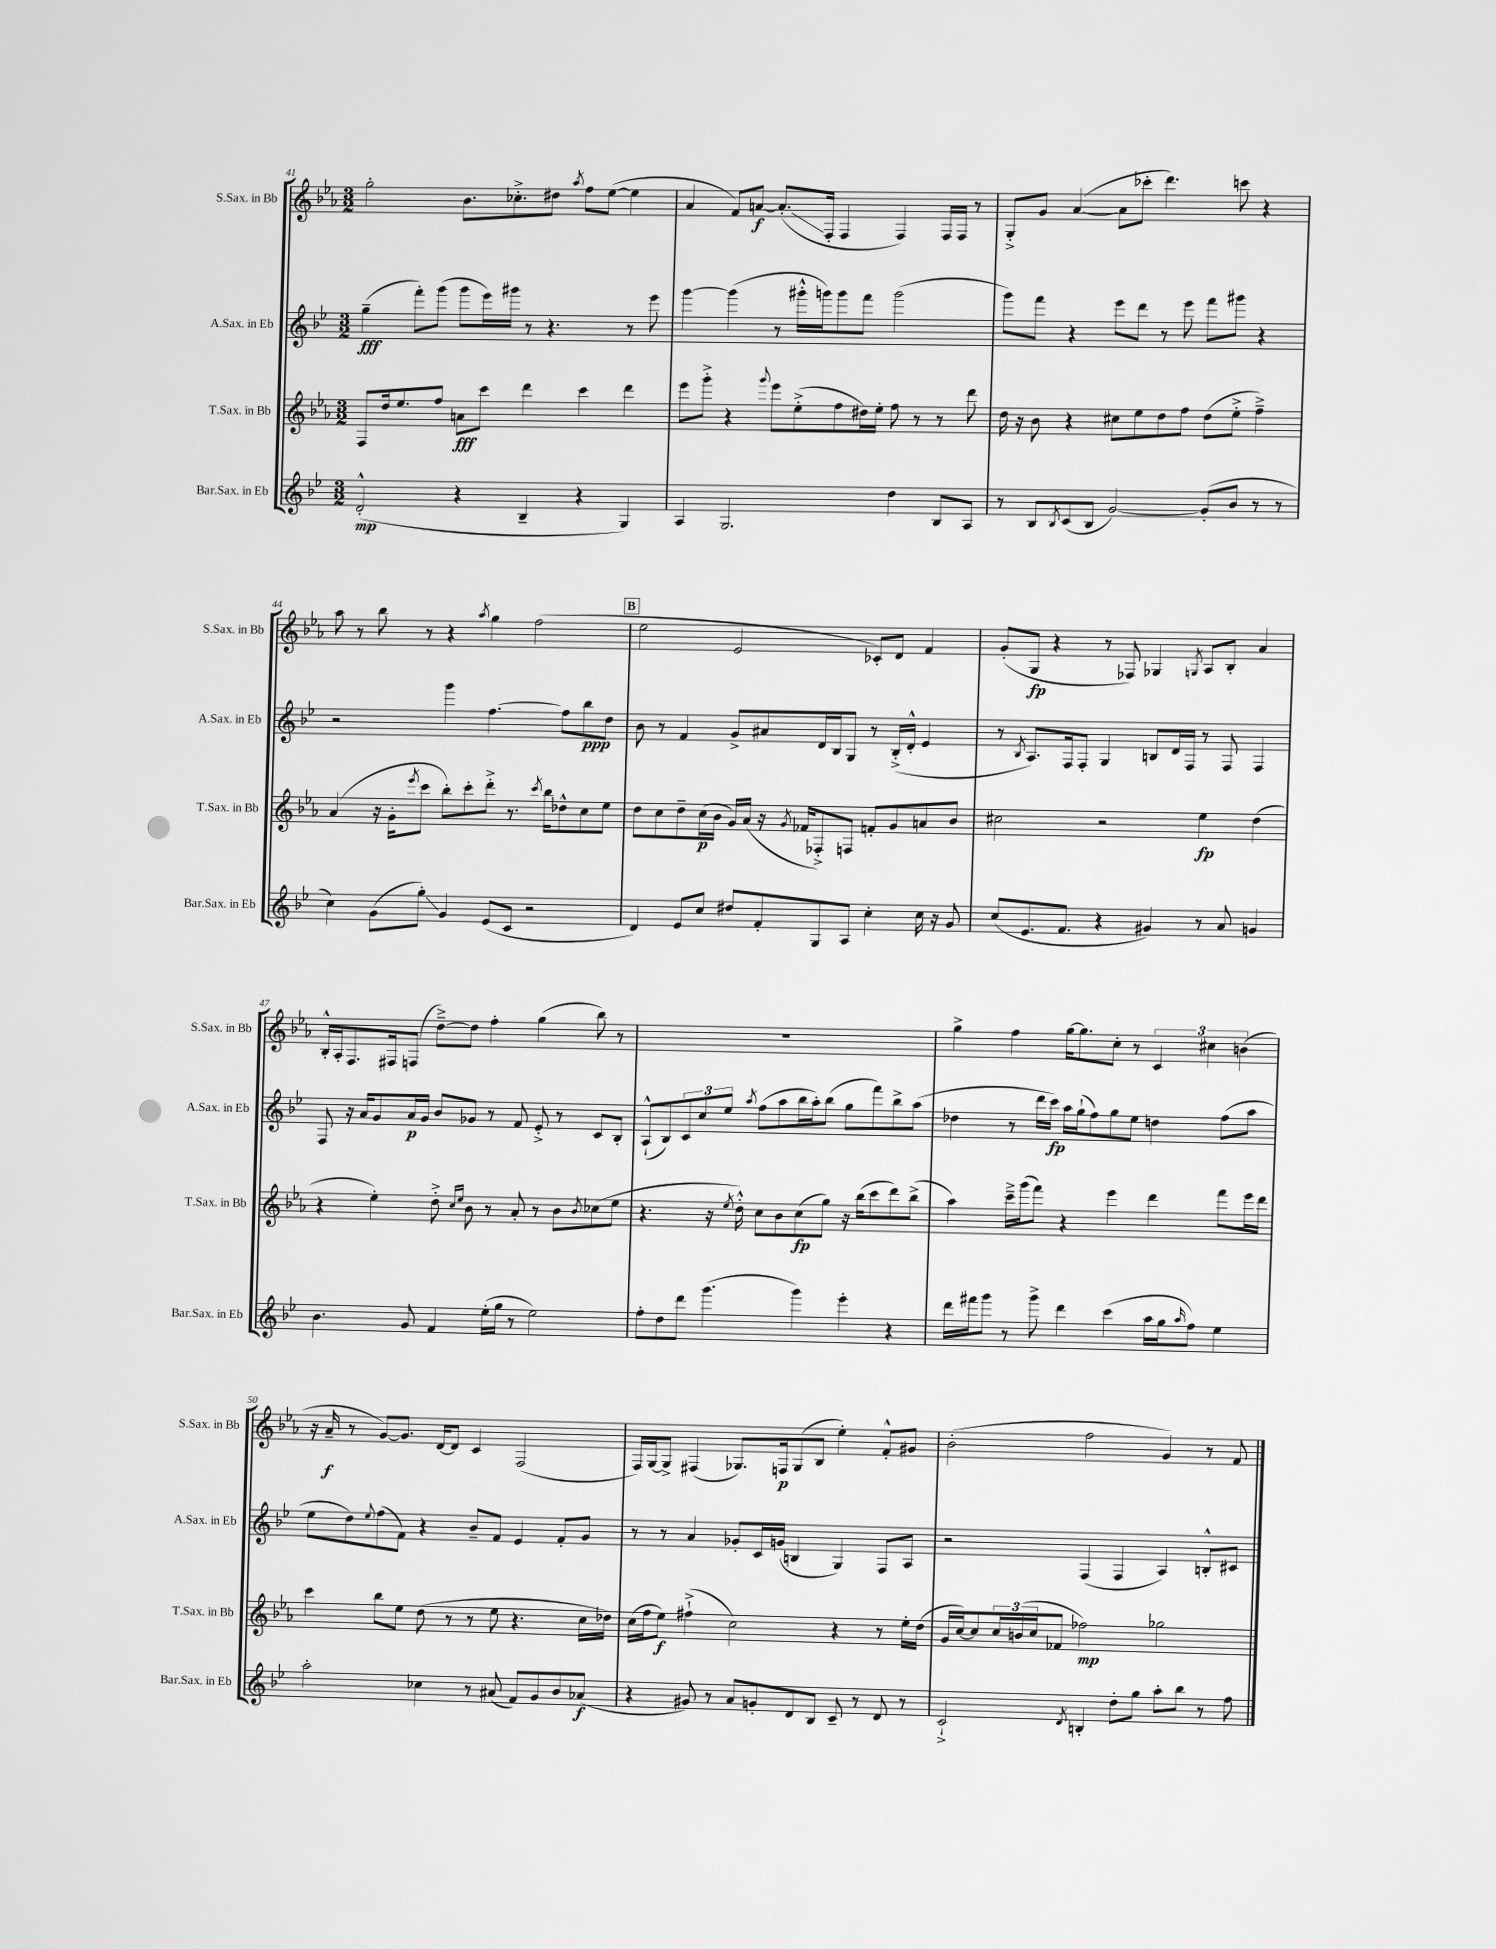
<<
\new StaffGroup <<
\new Staff = "s0" \with { instrumentName = "S.Sax. in Bb" shortInstrumentName = "S.Sax. in Bb" } {
    \clef treble \key ees \major \numericTimeSignature \time 3/2
    g''2-. bes'8. ces''8.-.-> dis''8 \acciaccatura { aes''8 } f''8 ees''8~( ees''4 |
    aes'4 f'8) a'8~\f a'8.-.\glissando( f16-. f4 f4) f16 f16 r8 |
    g8-.-> g'8 aes'4~( aes'8 ces'''8-. d'''4.) c'''8 r4 |
    aes''8 r8 bes''8 r8 r4 \acciaccatura { aes''8 } g''4 f''2( |
    \mark \markup { \box "B" } ees''2 ees'2 ces'8-.) d'8 f'4 |
    g'8-.( g8\fp r4 r8 fes8) ges4 \acciaccatura { g8 } aes8 bes8-. aes'4 |
    bes16-.-^ aes16-. f8. fis16 f8( d''8~--->) d''8 f''4-. g''4( bes''8) r8 |
    R1. |
    g''4-> f''4 g''16~ g''8. c''8-. r8 \tuplet 3/2 { c'4 cis''4 b'4( } |
    r16 aes'16--\f r8 g'8~) g'8. d'16~ d'8 c'4 f2( |
    f16) g16~ g8-> fis4( ges8.) f16\p ges8( bes8 ees''4-.) f'8-.-^ gis'8 |
    bes'2-.( f''2 g'4) r8 f'8 \bar "|." |
}
\new Staff = "s1" \with { instrumentName = "A.Sax. in Eb" shortInstrumentName = "A.Sax. in Eb" } {
    \clef treble \key bes \major \numericTimeSignature \time 3/2
    g''4--\fff( f'''8-.) g'''8( g'''8 ees'''16) gis'''16 r8 r4. r8 ees'''8 |
    g'''4~ g'''4( r8 gis'''16-.-^ g'''16) g'''8 f'''8 g'''2( |
    g'''8) f'''8 r4 ees'''8 d'''8 r8 ees'''8 f'''8 gis'''8 r4 |
    r2 g'''4 f''4.~ f''8 bes''8\ppp d''8 |
    \mark \markup { \box "B" } bes'8 r8 f'4 g'8-> ais'8 d'16 bes16 g8 r8 bes16-.->( d'16-.-^ ees'4 |
    r8 \acciaccatura { bes8 } a8.) f16 f8-. g4 b8 d'16 f16 r8 f8 f4 |
    f8 r16 a'16 g'8 a'16\p g'16 bes'8 ges'8 r8 f'8 ees'8-.-> r8 c'8 bes8-. |
    a8-!-^( bes8) \tuplet 3/2 { c'8 c''8 ees''8 } \acciaccatura { a''8 } f''8( a''8 bes''16 a''16-.) bes''8( g''8 f'''8) bes''8-> a''8( |
    des''4 r8 d'''16 c'''16\fp) a''16 g''16-!( f''8) g''8 ees''8 d''4 f''8( a''8 |
    ees''8 d''8) \appoggiatura { ees''8 } f''8( f'8) r4 bes'8-- f'8 ees'4 f'8-. g'8 |
    r8 r8 a'4 ges'8-. c'16 g'16( b4 g4) f8 a8 |
    r2 f4( f4 a4) b8-.-^ cis'8 \bar "|." |
}
\new Staff = "s2" \with { instrumentName = "T.Sax. in Bb" shortInstrumentName = "T.Sax. in Bb" } {
    \clef treble \key ees \major \numericTimeSignature \time 3/2
    f8 d''16 ees''8. f''8 a'8\fff c'''8 d'''4 c'''4 d'''4 |
    ees'''8 g'''8-.-> r4 \appoggiatura { g'''8 } ees'''8 ees''8-.->( f''8 dis''16) ees''16-. f''8 r8 r8 d'''8 |
    d''16 r16 bes'8 r4 cis''8 ees''8 d''8 f''8 d''8( ees''8-.-> f''4--->) |
    aes'4( r16 g'16-. \acciaccatura { ees'''8 } c'''8 bes''8-.) c'''8-. d'''8-.-> r8. \acciaccatura { c'''8 } bes''16 des''8-^ c''8 ees''8 |
    \mark \markup { \box "B" } d''8 c''8 d''8-- c''16\p( bes'16 g'16) aes'16( r16 \acciaccatura { g'8 } fes'16 fes8-.->) f8 f'8-. g'8 a'8 bes'8 |
    cis''2 r2 ees''4\fp d''4( |
    r4 ees''4-.) d''8-.-> \grace { c''16 ees''16 } bes'8 r8 aes'8-. r8 bes'8 \acciaccatura { bes'8 } ces''8( ees''8 |
    r4. r16 \acciaccatura { ees''8 } d''16-.-^) c''8 bes'8 c''8\fp( g''8) r16 bes''16( c'''8 d'''8) bes''8->( |
    aes''4) c'''16---> g'''16( f'''8) r4 ees'''4 d'''4 f'''8 ees'''16 d'''16 |
    c'''4 bes''8 ees''8 d''8( r8 r8 ees''8 r4. c''16 des''16) |
    c''16( f''16 ees''8\f) fis''4-!->( c''2) r4 r8 ees''16-. d''16( |
    g'16 c''16~) c''8 \tuplet 3/2 { c''16 b'16( c''16 } fes'8 fes''2\mp) ges''2 \bar "|." |
}
\new Staff = "s3" \with { instrumentName = "Bar.Sax. in Eb" shortInstrumentName = "Bar.Sax. in Eb" } {
    \clef treble \key bes \major \numericTimeSignature \time 3/2
    d'2-.-^\mp( r4 bes4-- r4 g4) |
    a4 g2. d''4 bes8 a8 |
    r8 bes8 \acciaccatura { bes8 } c'8( bes8 g'2~) g'8-.( bes'8 r8 r8 |
    c''4) g'8( g''8-.\glissando) g'4 ees'8( c'8 r2 |
    \mark \markup { \box "B" } d'4) ees'8 c''8 dis''8 f'8-. g8 a8 c''4-. c''16 r16 g'8 |
    c''8( ees'8. f'8. r4 gis'4) r8 a'8 g'4 |
    bes'4. g'8 f'4 ees''16-.( g''16 r8 ees''2) |
    f''8-. d''8 d'''8 g'''4.( g'''4) ees'''4-. r4 |
    d'''16 fis'''16 g'''8 r8 g'''8-> d'''4 c'''4( a''16 g''16 \grace { a''16 } f''8) ees''4 |
    a''2-. ces''4 r8 ais'8( f'8) g'8 bes'8 aes'8\f( |
    r4 gis'8) r8 a'8 g'8-. d'8 bes8 c'8-- r8 d'8 r8 |
    c'2-!-> \acciaccatura { d'8 } b4-. d''8-. g''8 a''8-. bes''8 r8 f''8 \bar "|." |
}
>>
>>
\layout { \context { \Score currentBarNumber = #41 } }
